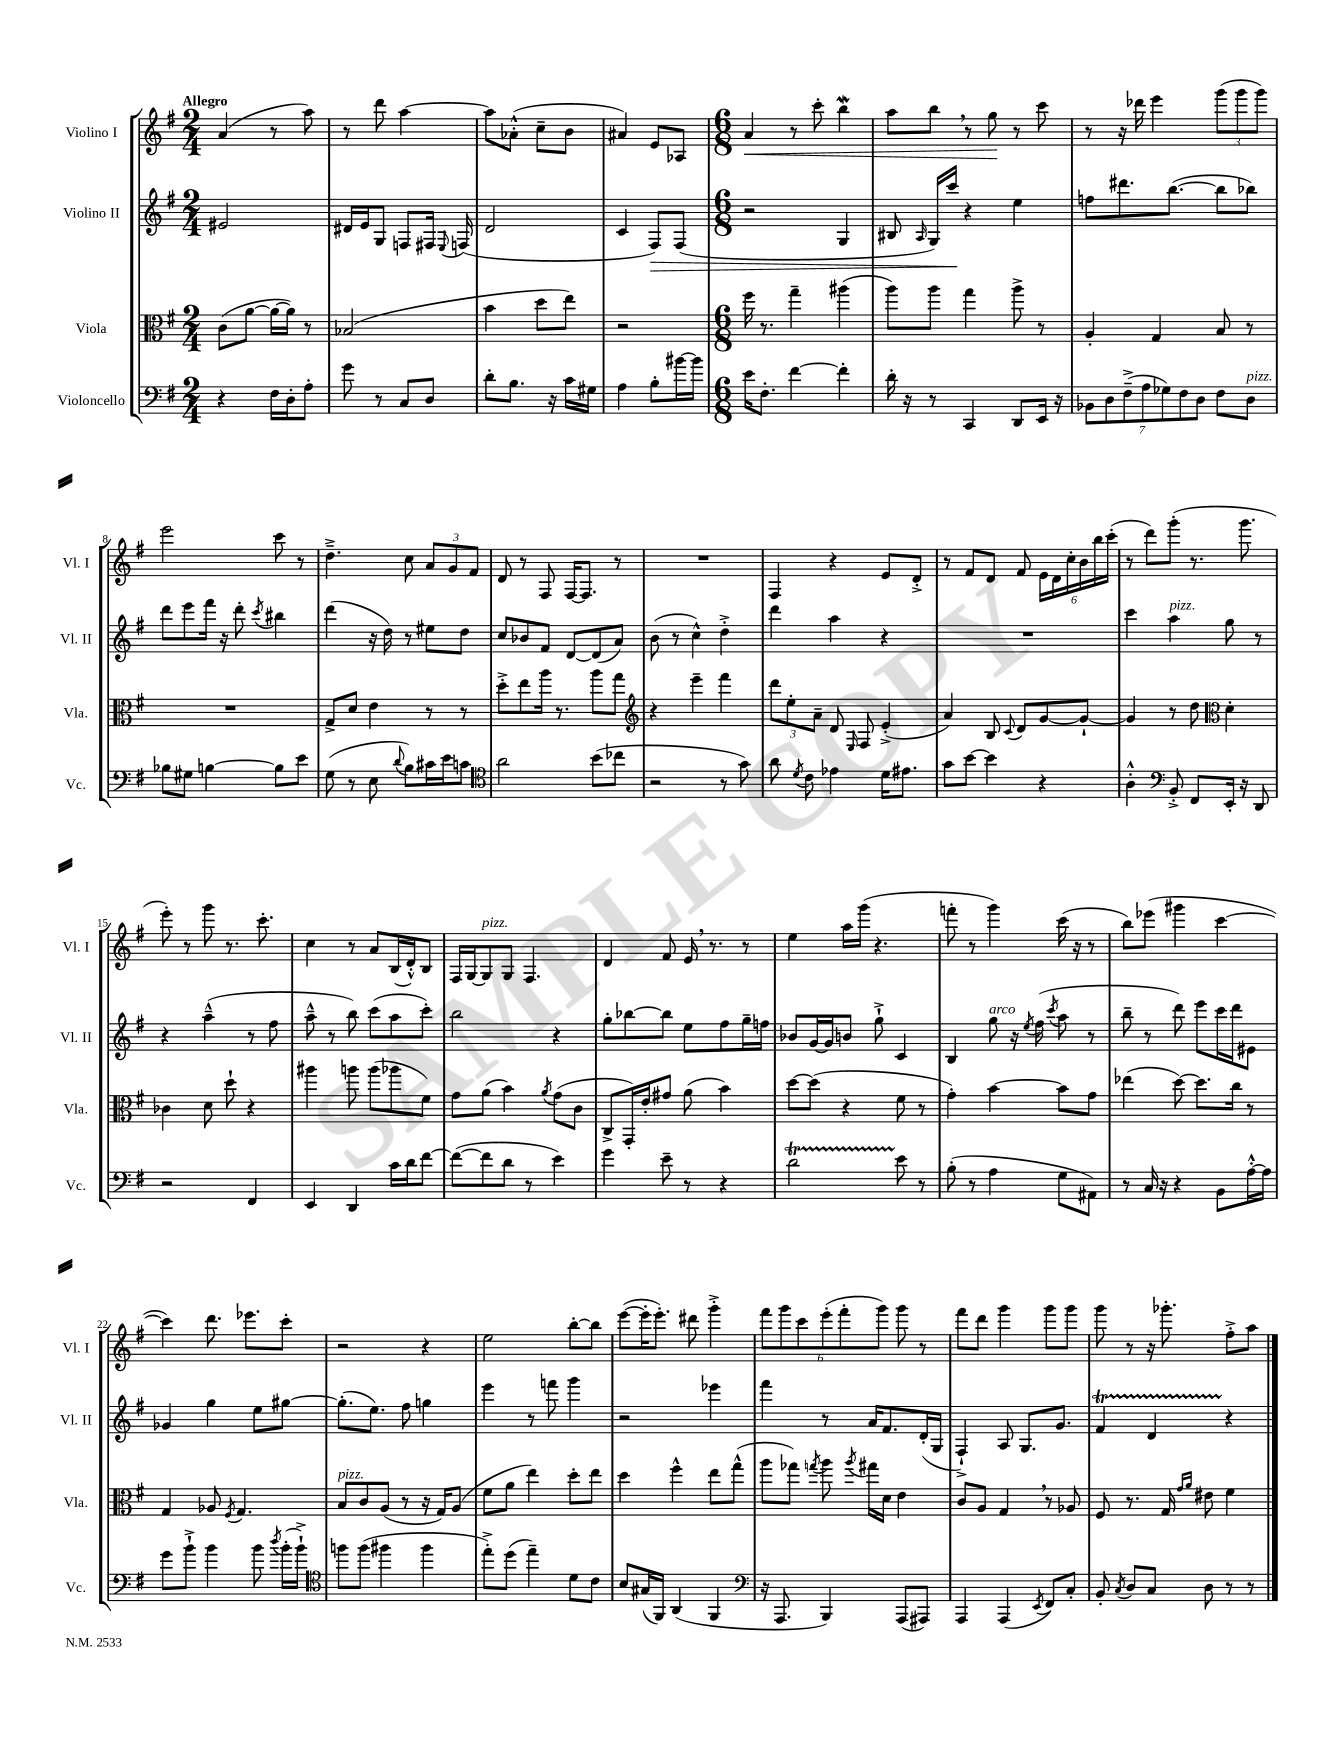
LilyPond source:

<<
\new StaffGroup <<
\new Staff = "s0" \with { instrumentName = "Violino I" shortInstrumentName = "Vl. I" } {
    \clef treble \key g \major \numericTimeSignature \time 2/4 \tempo "Allegro"
    \autoBeamOff a'4( r8 a''8) |
    r8 d'''8 a''4~ |
    a''8[ aes'8]-.-^( c''8[-- b'8] |
    ais'4) e'8[ aes8] |
    \numericTimeSignature \time 6/8 a'4\< r8 c'''8-. b''4\mordent |
    a''8[ b''8] \breathe r8 g''8\! r8 c'''8 |
    r8 r16 des'''16 e'''4 \tuplet 3/2 { g'''8[( g'''8 g'''8]) } |
    e'''2 c'''8 r8 |
    d''4.---> c''8 \tuplet 3/2 { a'8[ g'8 fis'8] } |
    d'8 r8 fis8 fis16[~ fis8.] r8 |
    R2. |
    fis4 r4 e'8[ d'8]-.-> |
    r8 fis'8[ d'8] fis'8 \tuplet 6/4 { e'16[ d'16 c''16-. b'16 b''16 c'''16]-.( } |
    r8 d'''8[) g'''8]-.( r8. g'''8. |
    e'''8-.) r8 g'''8 r8. c'''8.-. |
    c''4 r8 a'8[ b16( d'16-.-^) b8] |
    fis16[ g16~ g8^\markup { \italic "pizz." } g8] fis4. |
    d'4 fis'8 e'16 \breathe r8. r8 |
    e''4 a''16[ g'''16]( r4. |
    f'''8-. r8 g'''4) c'''16( r16 r8 |
    b''8[) ees'''8]( gis'''4 c'''4~ |
    c'''4) d'''8. ees'''8.[ c'''8]-. |
    r2 r4 |
    e''2 b''8[~-. b''8] |
    e'''8[~( e'''16-. e'''8.]-.) dis'''8 g'''4-.-> |
    \tuplet 6/4 { fis'''8[ g'''8 c'''8 e'''8-.( fis'''8-. g'''8]) } g'''8 r8 |
    fis'''8[ d'''8] g'''4 g'''8[ g'''8] |
    g'''8 r8 r16 ges'''8.-. fis''8[-.-> a''8] \bar "|." |
}
\new Staff = "s1" \with { instrumentName = "Violino II" shortInstrumentName = "Vl. II" } {
    \clef treble \key g \major \numericTimeSignature \time 2/4
    \autoBeamOff eis'2 |
    dis'16[ e'16 g8] f8[ fis16] \appoggiatura { e8 } f16( |
    d'2 |
    c'4 fis8[\>) fis8]( |
    \numericTimeSignature \time 6/8 r2 g4 |
    bis8 \grace { a16 } g16[) c'''16]\! r4 e''4 |
    f''8[ dis'''8. b''8.]~( b''8[ bes''8]) |
    d'''8[ e'''8 fis'''16] r16 d'''8-. \acciaccatura { c'''8 } bis''4 |
    d'''4( r16 d''16) r8 eis''8[ d''8] |
    c''8[ bes'8 fis'8] d'8[~ d'8( a'8]) |
    b'8( r8 c''4-^) d''4-.-> |
    d'''4 a''4 r4 |
    R2. |
    c'''4 a''4^\markup { \italic "pizz." } g''8 r8 |
    r4 a''4---^( r8 fis''8 |
    a''8---^ r8 b''8) c'''8[( a''8 c'''8]-.) |
    b''2 r4 |
    g''8[-. bes''8~ bes''8] e''8[ fis''8 g''16-- f''16] |
    bes'8[ g'16~ g'16 b'8] g''8-!-> c'4 |
    b4 g''8^\markup { \italic "arco" } r16 \acciaccatura { e''8 } fis''16( \acciaccatura { c'''8 } a''8 r8 |
    b''8-- r8 d'''8) e'''8[ c'''16 d'''16 eis'8] |
    ges'4 g''4 e''8[ gis''8]~ |
    gis''8.[-.( e''8.]) fis''8 g''4 |
    e'''4 r8 f'''8 g'''4 |
    r2 ees'''4 |
    fis'''4 r8 a'16[ fis'8. d'16-.( g16] |
    fis4-!->) a8 g8.[ g'8.] |
    fis'4\startTrillSpan d'4 r4\stopTrillSpan \bar "|." |
}
\new Staff = "s2" \with { instrumentName = "Viola" shortInstrumentName = "Vla." } {
    \clef alto \key g \major \numericTimeSignature \time 2/4
    \autoBeamOff c'8[( a'8]~ a'16[~ a'16]) r8 |
    bes2( |
    b'4 d''8[ e''8]) |
    r2 |
    \numericTimeSignature \time 6/8 fis''16 r8. g''4-- ais''4( |
    a''8[) a''8] g''4 a''8-> r8 |
    a4-. g4 b8 r8 |
    R2. |
    g8[-> d'8] e'4 r8 r8 |
    d''8[-.-> e''8 a''16] r8. a''8[ g''8] |
    \clef treble r4 e'''4-- fis'''4 |
    \tuplet 3/2 { d'''8[ e''8-. a'8]-- } d'8 \grace { e16 } fis8 e'4-.->( |
    a'4) b8 \appoggiatura { c'8 } d'8[ g'8~ g'8]~-! |
    g'4 r8 d''8 \clef alto d'4-. |
    ces'4 d'8 d''8-! r4 |
    ais''4 a''8 a''8[( aes''8 fis'8]) |
    g'8[ a'8]( b'4) \acciaccatura { a'8 } g'8[( c'8] |
    c8[-> g,16-.) e'16-. gis'8] a'8( b'4) |
    d''8[~ d''8]( r4 fis'8 r8 |
    g'4-.) b'4~ b'8[ g'8] |
    ees''4( d''8~) d''8.[ c''16] r8 |
    g4 aes8 \acciaccatura { fis8 } g4. |
    b8[^\markup { \italic "pizz." } c'8 a8]( r8 r16 g16[) a8]( |
    fis'8[ a'8] e''4) d''8[-. e''8] |
    d''4 fis''4-^ e''8[ g''8]-^( |
    a''8[ ges''8]) \acciaccatura { g''8 } a''8 \acciaccatura { a''8 } gis''16[ d'16] e'4 |
    c'8[ a8] g4 \breathe r8 aes8 |
    fis8 r8. g16 \grace { g'16[ a'16] } eis'8 fis'4 \bar "|." |
}
\new Staff = "s3" \with { instrumentName = "Violoncello" shortInstrumentName = "Vc." } {
    \clef bass \key g \major \numericTimeSignature \time 2/4
    \autoBeamOff r4 fis16[ d16-. a8]-. |
    g'8 r8 c8[ d8] |
    d'8[-. b8.] r16 c'16[ gis16] |
    a4 b8[-. bis'16~ bis'16] |
    \numericTimeSignature \time 6/8 e'16[ fis8.]-. fis'4~ fis'4-. |
    d'16-. r16 r8 c,4 d,8[ e,16] r16 |
    \tuplet 7/4 { bes,8[ d8 fis8--->( a8 ges8) fis8 d8] } fis8[ d8]^\markup { \italic "pizz." } |
    bes8[ gis8] b4~ b8[ e'8] |
    g8( r8 e8 \appoggiatura { d'8 } b8[) cis'16 e'16 c'8] |
    \clef tenor a'2 b'8[( ces''8] |
    r2 r8 g'8) |
    a'8 \acciaccatura { d'8 } c'8 ees'4 d'16[ eis'8.] |
    g'8[ b'8]~ b'4 r4 |
    a4-.-^ \clef bass b,8-.-> fis,8[ e,16]-. r16 d,8 |
    r2 fis,4 |
    e,4 d,4 c'16[ d'16 fis'8]~ |
    fis'8[~( fis'8 d'8] r8 e'4) |
    g'4 e'8-- r8 r4 |
    d'2\startTrillSpan e'8\stopTrillSpan r8 |
    b8-.( r8 a4 g8[ ais,8]) |
    r8 c16 r16 r4 b,8[ a16~-.-^ a16] |
    g'8[ b'8]-!-> b'4 b'8 \acciaccatura { d''8 } b'16[-.( b'16]-!->) |
    \clef tenor f''8[ f''8]( fis''4 fis''4 |
    e''8[-.->) d''8]( e''4--) d'8[ c'8] |
    b8[ gis16( fis,16]) a,4( fis,4 |
    \clef bass r16 a,,8. b,,4) a,,8[( ais,,8]) |
    a,,4 a,,4( \acciaccatura { e,8 } fis,8[) c8]-. |
    b,8-. \acciaccatura { c8 } d8[ c8] d8 r8 r8 \bar "|." |
}
>>
>>
